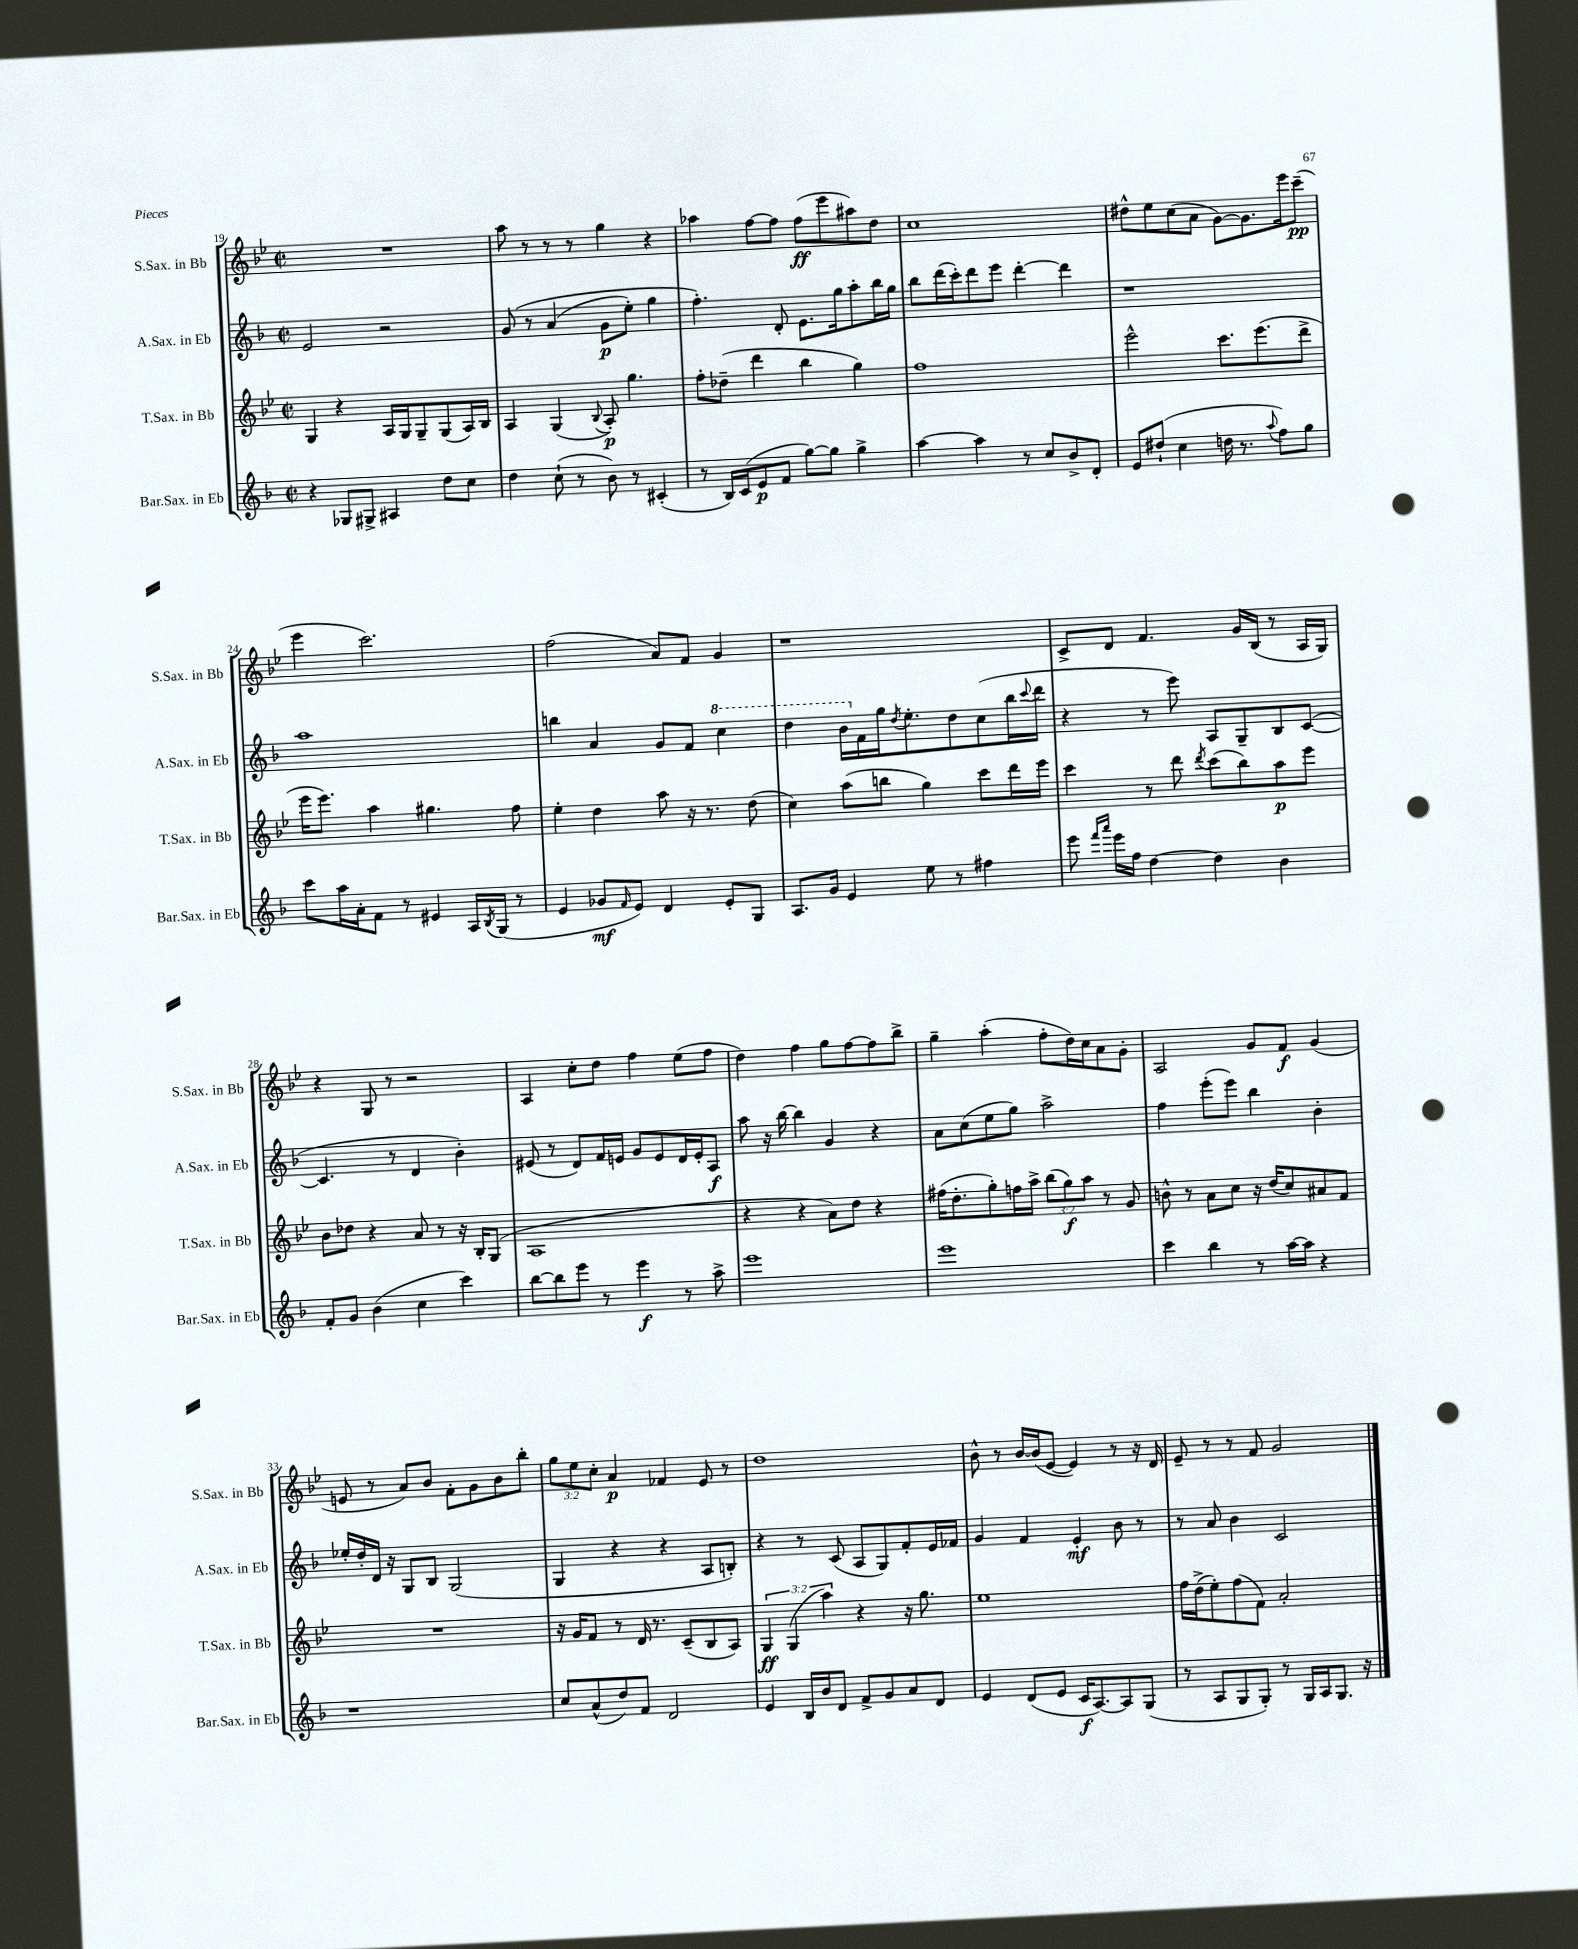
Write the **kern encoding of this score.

**kern	**kern	**kern	**kern
*staff4	*staff3	*staff2	*staff1
*clefG2	*clefG2	*clefG2	*clefG2
*k[b-]	*k[b-e-]	*k[b-]	*k[b-e-]
*M2/2	*M2/2	*M2/2	*M2/2
*met(c|)	*met(c|)	*met(c|)	*met(c|)
4r	4G	2e	1r
8G-	4r	.	.
8G#^	.	.	.
4A#	16A	2r	.
.	16G	.	.
.	8G~	.	.
8dd	(8G	.	.
8cc	16A)	.	.
.	16B-	.	.
=	=	=	=
4dd	4A	&(8g	8aa
.	.	8r	8r
(8cc`	(4G	(4a	8r
8r	.	.	8r
.	8qqB-	.	.
8b-)	8A')	8g	4gg
8r	4.gg	8ee')	.
(4c#'	.	4gg	4r
=	=	=	=
8r	8ff'	4.ff'&)	4aa-
16B-)	(8dd-~	.	.
(16c	.	.	.
8e	4ddd	.	[8ff
8f	.	8d'	8ff]
[8gg)	4bb-	8.e	(8ff
8gg]	.	.	8eee-
.	.	16gg	.
4gg^	4gg)	8aa'	8aa#)
.	.	16bb-	8dd
.	.	16gg	.
=	=	=	=
[4aa	1ff	8bb-	1cc
.	.	(16ddd	.
.	.	16ccc')	.
4aa]	.	8ddd	.
.	.	8eee	.
8r	.	[4ddd'	.
8cc	.	.	.
8b-^	.	4ddd]	.
8d'	.	.	.
=	=	=	=
8e	2eee-^^	1r	8dd#^^
(8dd#`	.	.	8ee-
4cc	.	.	(8cc
.	.	.	8a
16dd	8.ccc	.	[8g)
8.r	.	.	.
.	.	.	8.g]
.	(8.eee-	.	.
8qqaa	.	.	.
8ff)	.	.	.
.	.	.	16eee-
8gg	8ddd^	.	(8ccc~
=	=	=	=
8ccc	16eee-	1aa	4eee-
.	8.eee-)	.	.
16aa	.	.	.
16a'	.	.	.
8f	4aa	.	2.ccc)
8r	.	.	.
4e#	4.gg#	.	.
16A	.	.	.
8qB-	.	.	.
(16G	.	.	.
8r	8ff	.	.
=	=	=	=
4e	4ee-'	4bb	(2ff
8g-	4dd	4a	.
16qqf	.	.	.
8e)	.	.	.
4d	8aa	8g	8a)
.	16r	8f	8f
.	8.r	.	.
8e'	.	4ccc	4g
8G	(8dd	.	.
=	=	=	=
8.A	4cc)	4ddd	1r
16g	.	.	.
4e	(8aa	16bb-	.
.	.	16f	.
.	8bb	16gg	.
.	.	8qdd	.
.	.	8.ee'	.
8ee	4gg)	.	.
8r	.	8dd	.
4ff#	8ccc	(8cc	.
.	16ddd	16bb-	.
.	.	8qqccc	.
.	16eee-	16ddd	.
=	=	=	=
8eee	4ccc	4r	8c^
16qqfff	.	.	.
16qqaaa	.	.	.
16eee	.	.	8d
16ff	.	.	.
[4dd	8r	8r	4.f
.	8ddd	8eee)	.
.	8qddd	.	.
4dd]	(8ccc	8A	.
.	8bb-)	8G~	16g
.	.	.	(16B-
4b-	8aa	8B-	8r
.	8eee-	([8c	16A
.	.	.	16G)
=	=	=	=
8f'	8b-	4.c]	4r
8g	8dd-	.	.
(4b-	4r	.	8G
.	.	8r	8r
4cc	8a	4d	2r
.	8r	.	.
4ccc)	16r	4b-')	.
.	16B-'	.	.
.	(8G	.	.
=	=	=	=
[8bb-	1A	(8e#	4A
8bb-]	.	8r	.
8eee	.	8d)	8cc'
8r	.	16f	8dd
.	.	16e	.
4eee	.	8g	4ff
.	.	8e	.
8r	.	16d	(8ee-
.	.	16e'	.
8aa^	.	8A	8ff
=	=	=	=
1eee	4r	8aa	4dd)
.	.	16r	.
.	.	[16bb-	.
.	4r	4bb-]	4ff
.	8a)	4g	8gg
.	8dd	.	[8ff
.	4r	4r	8ff]
.	.	.	8bb-^
=	=	=	=
1eee	(16ff#	8a	4gg~
.	8.dd'	.	.
.	.	(8cc	.
.	8gg')	8ee	(4aa'
.	16ff	8gg)	.
.	16aa^	.	.
.	(12bb-	2aa^	8ff'
.	12gg)	.	.
.	.	.	16dd)
.	12aa	.	.
.	.	.	16cc
.	8r	.	8a
.	8g	.	8g'
=	=	=	=
4ccc	8b^^	4ff	2A
.	8r	.	.
4bb-	8a	(8eee'	.
.	8cc	8eee)	.
8r	16r	4bb-	8g
.	(16dd	.	.
[16aa	8cc)	.	8f
16aa]	.	.	.
4r	8a#	4b-'	(4g
.	8f	.	.
=	=	=	=
1r	1r	16ee-'	8e
.	.	16dd'	.
.	.	16d	8r
.	.	16r	.
.	.	8G	8a)
.	.	8B-	8b-
.	.	(2G	8f'
.	.	.	8g
.	.	.	8b-
.	.	.	8bb-'
=	=	=	=
8cc	16r	4G	12gg
.	16g	.	.
.	.	.	12ee-
(8a^^	8f	.	.
.	.	.	12cc'
8dd)	8r	4r	4a
8f	16d	.	.
.	8.r	.	.
2d	.	4r	4f-
.	(8c~	.	.
.	8B-	8A	8e-
.	8A)	8B')	8r
=	=	=	=
4e	6G	4r	1dd
.	(6G	.	.
16B-	.	8r	.
16b-	.	.	.
.	6aa)	.	.
8d	.	(8c	.
8f^	4r	8A	.
8g	.	8G)	.
8a	16r	8f'	.
.	8.gg	.	.
8d	.	16e	.
.	.	16f-	.
=	=	=	=
4e	1ee-	4g	8b-^^
.	.	.	8r
(8d	.	4f	[16b-
.	.	.	(16b-]
8e	.	.	[8e-
16c	.	4e'	4e-])
[8.A)	.	.	.
8A]	.	8b-	8r
(8G	.	8r	16r
.	.	.	16d
=	=	=	=
8r	16ff	8r	8e-~
.	(16dd^	.	.
8A	8ee-')	8a	8r
8G	(8ff	4b-	8r
8G')	8f)	.	8f
8r	2a'	2c	2g
16G	.	.	.
16A	.	.	.
8.G	.	.	.
16r	.	.	.
==	==	==	==
*-	*-	*-	*-
